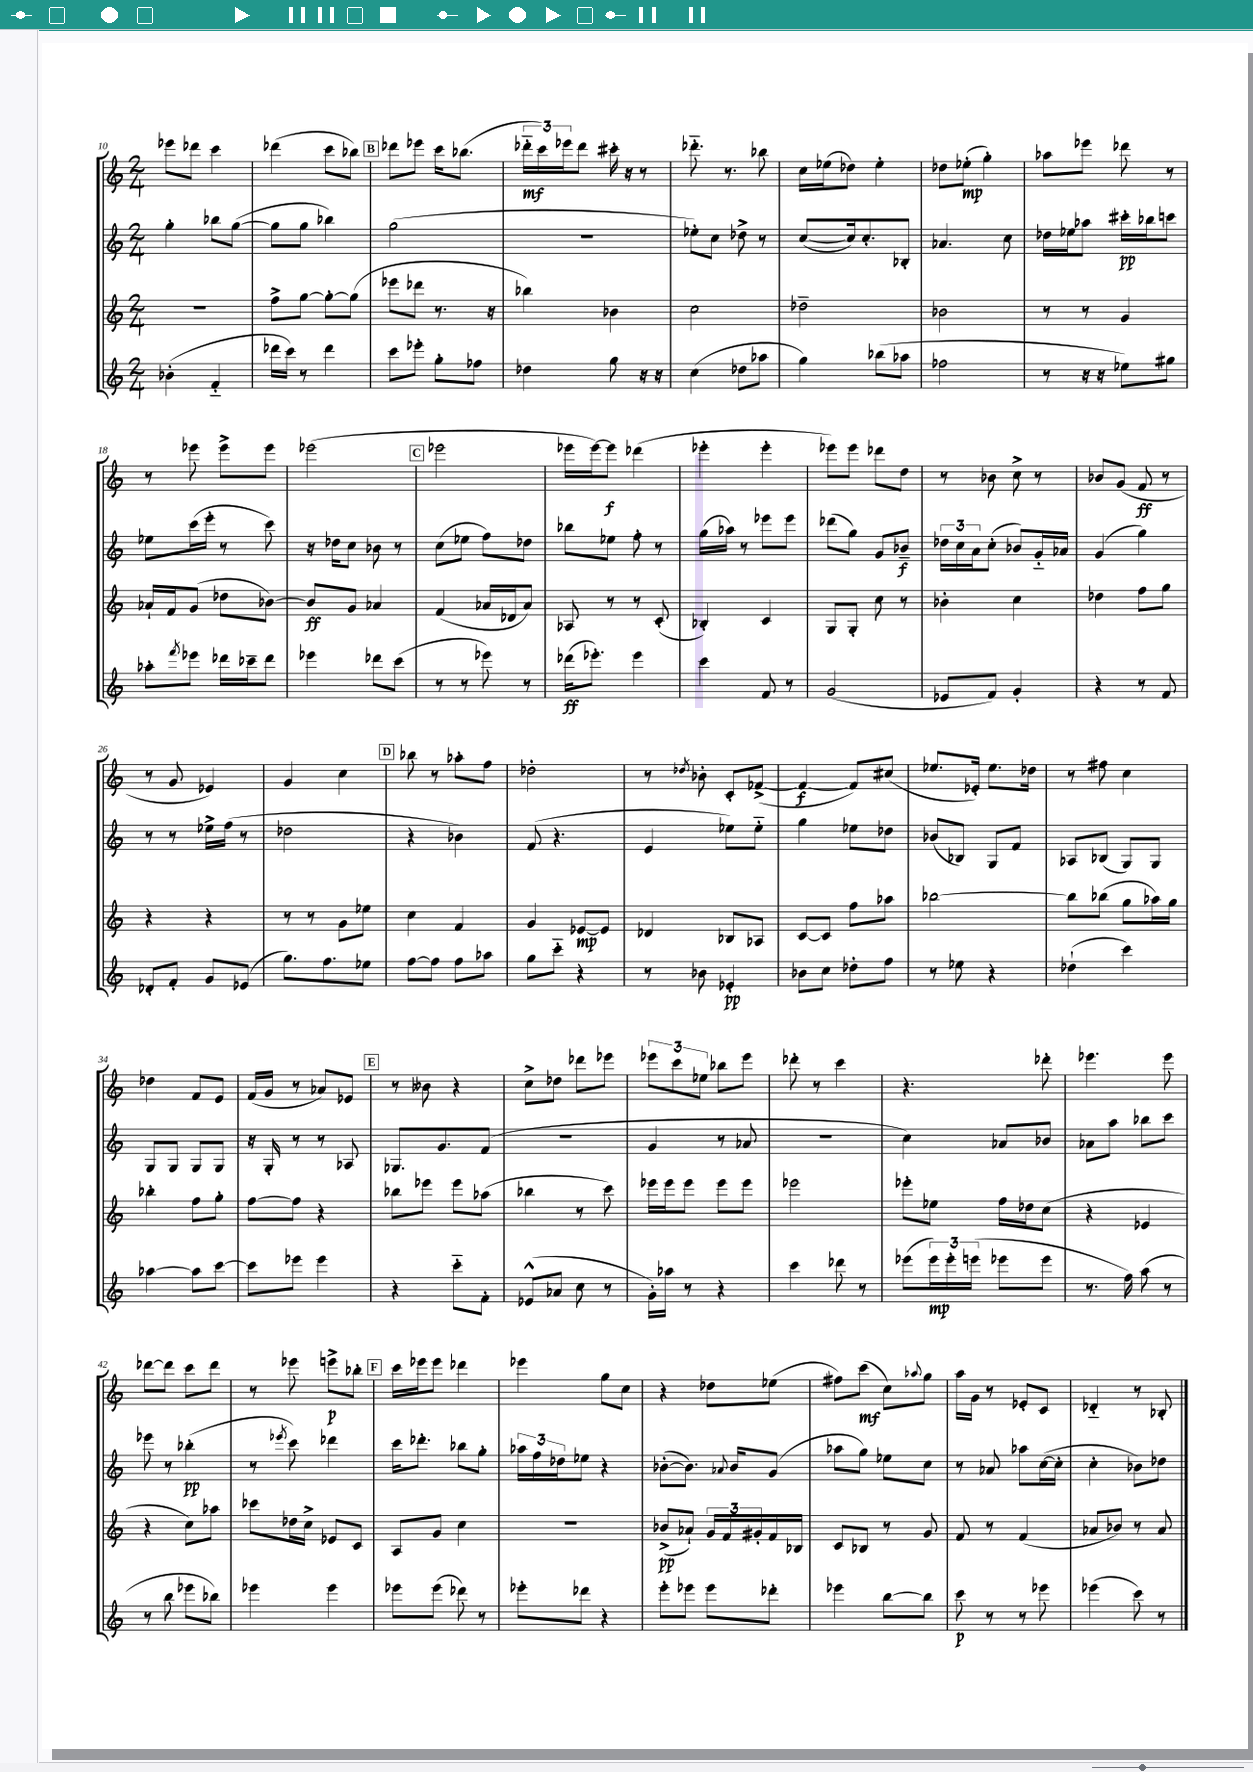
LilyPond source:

<<
\new StaffGroup <<
\new Staff = "s0" {
    \clef treble \key c \major \numericTimeSignature \time 2/4
    ees'''8 des'''8 c'''4 |
    des'''4( c'''8 bes''8) |
    \mark \markup { \box "B" } des'''8 ees'''8 c'''16 bes''8.( |
    \tuplet 3/2 { des'''16-_\mf c'''16) ees'''16 } des'''8 cis'''16-. r16 r8 |
    des'''8.-_ r8. bes''8 |
    c''16 ees''16( des''8) ees''4-. |
    des''8 ees''8-.\mp( g''4-.) |
    aes''8 ees'''8 des'''8 r8 |
    r8 ees'''8 ees'''8-> ees'''8 |
    ees'''2( |
    \mark \markup { \box "C" } ees'''2 |
    ees'''16 ees'''16~) ees'''8\f des'''4( |
    ees'''4-. ees'''4-. |
    ees'''8) ees'''8 des'''8 d''8 |
    r8 bes'8 c''8-> r8 |
    bes'8 g'8( f'8\ff r8 |
    r8 g'8 ees'4) |
    g'4 c''4 |
    \mark \markup { \box "D" } bes''8 r8 aes''8-. f''8 |
    des''2-. |
    r8 \acciaccatura { des''8 } bes'8-. c'8-. fes'8~->( |
    fes'4~\f fes'8) cis''8( |
    ees''8. ees'16-.) ees''8. des''16 |
    r8 fis''8 c''4 |
    des''4 f'8 e'8 |
    f'16( g'16 r8 aes'8) ees'8 |
    \mark \markup { \box "E" } r8 beses'8 r4 |
    c''8-> des''8 des'''8 ees'''8 |
    \tuplet 3/2 { ees'''8 c'''8 ees''8 } bes''8 ees'''8 |
    des'''8-. r8 c'''4 |
    r4. des'''8-. |
    ees'''4. ees'''8 |
    des'''8~ des'''8 c'''8 des'''8 |
    r8 ees'''8 e'''8->\p bes''8-. |
    \mark \markup { \box "F" } c'''16 ees'''16 ees'''8 des'''4 |
    ees'''4 g''8 c''8 |
    r4 des''8 ees''8( |
    fis''8) c'''8\mf( c''8) \appoggiatura { aes''8 } g''8 |
    a''16 g'16 r8 ees'8-. c'8 |
    des'4-_ r8 bes8-. \bar "|." |
}
\new Staff = "s1" {
    \clef treble \key c \major \numericTimeSignature \time 2/4
    g''4-. bes''8 g''8~( |
    g''8 g''8 bes''4) |
    \mark \markup { \box "B" } g''2( |
    R2 |
    ees''8-.) c''8 des''8-> r8 |
    c''8~( c''16) c''8.-. bes8-. |
    aes'4. c''8 |
    des''16 ees''16 aes''8 cis'''16-.\pp bes''16 c'''8 |
    ees''8 c'''16( e'''16-. r8 c'''8) |
    r16 des''16 c''8 bes'8 r8 |
    \mark \markup { \box "C" } c''8( ees''8 f''8) des''8 |
    bes''8 ees''8 f''8-. r8 |
    g''16( aes''16) r8 ees'''8 ees'''8 |
    des'''8( g''8) g'8 bes'8--\f |
    \tuplet 3/2 { des''16 c''16 a'16 } c''8-.( bes'8) g'16-_ aes'16 |
    g'4( g''4) |
    r8 r8 ees''16-> f''16( r8 |
    des''2 |
    \mark \markup { \box "D" } r4 bes'4) |
    f'8( r4. |
    e'4 ees''8) ees''8-_ |
    g''4 ees''8 des''8 |
    bes'8( bes8) g8 f'8 |
    aes8 bes8( g8) g8 |
    g8 g8 g8 g8 |
    r16 g16-. r8 r8 aes8 |
    \mark \markup { \box "E" } ges8. g'8. f'8( |
    r2 |
    g'4 r8 aes'8 |
    R2 |
    c''4) aes'8 bes'8 |
    aes'8 a''8 bes''8 c'''8 |
    ees'''8 r8 bes''4-.\pp( |
    r8 \acciaccatura { ees'''8 } c'''8) des'''4 |
    \mark \markup { \box "F" } c'''16 des'''8.-. bes''8 g''8-. |
    \tuplet 3/2 { aes''16 f''16 des''16 } ees''8 r4 |
    bes'8~-.( bes'8.) \appoggiatura { aes'8 } bes'16 g'8( |
    aes''8 g''8) ees''8 c''8 |
    r8 aes'8 aes''8 c''16~( c''16-. |
    c''4-. bes'8) des''8 \bar "|." |
}
\new Staff = "s2" {
    \clef treble \key c \major \numericTimeSignature \time 2/4
    r2 |
    f''8-> g''8~ g''8~-. g''8( |
    \mark \markup { \box "B" } ees'''8 des'''8 r8. r16 |
    bes''4) bes'4 |
    c''2 |
    des''2-- |
    bes'2 |
    r8 r8 g'4 |
    aes'16-! f'16 g'8( des''8 bes'8~) |
    bes'8\ff g'8 aes'4 |
    \mark \markup { \box "C" } f'4( aes'16 des'16 aes'8) |
    aes8 r8 r8 c'8-.( |
    bes4-.) c'4 |
    g8 g8-. c''8 r8 |
    bes'4-. c''4 |
    des''4 f''8 g''8 |
    r4 r4 |
    r8 r8 g'8 ees''8 |
    \mark \markup { \box "D" } c''4 f'4 |
    g'4 ees'8~\mp ees'8 |
    des'4 bes8 aes8 |
    c'8~ c'8 f''8 aes''8 |
    bes''2~ |
    bes''8 bes''8( g''8 aes''16) g''16 |
    bes''4-. f''8 g''8-. |
    f''8~ f''8 r4 |
    \mark \markup { \box "E" } bes''8 ees'''8 ees'''8 aes''8( |
    bes''4 r8 c'''8) |
    ees'''16 ees'''16 ees'''8 ees'''8 ees'''8 |
    ees'''2 |
    ees'''8-. ees''8 f''16 des''16 c''8( |
    r4 ees'4 |
    r4 c''8) aes''8 |
    ces'''8 des''16 c''16-> ees'8 c'8 |
    \mark \markup { \box "F" } a8 g'8 c''4 |
    R2 |
    bes'8->\pp( aes'8-!) \tuplet 3/2 { g'16 f'16 gis'16-. } f'16 bes16 |
    c'8 bes8 r8 g'8 |
    f'8 r8 f'4( |
    aes'8 bes'8) r8 aes'8 \bar "|." |
}
\new Staff = "s3" {
    \clef treble \key c \major \numericTimeSignature \time 2/4
    bes'4-.( f'4-_ |
    des'''16 c'''16) r8 des'''4 |
    \mark \markup { \box "B" } c'''8 ees'''8-. g''8-. fes''8 |
    des''4 g''8 r16 r16 |
    c''4( des''8 aes''8 |
    g''4) bes''8( aes''8 |
    fes''2 |
    r8 r16 r16 ees''8) gis''8 |
    aes''8-. \acciaccatura { f'''8 } ees'''8 des'''16 ces'''16-- des'''8 |
    ees'''4 des'''8 c'''8( |
    \mark \markup { \box "C" } r8 r8 ees'''8) r8 |
    des'''16\ff( ees'''8.-.) ees'''4 |
    c'''4 f'8 r8 |
    g'2( |
    ees'8 f'8) g'4-. |
    r4 r8 f'8 |
    des'8-. f'8-. g'8 ees'8( |
    g''8.) f''8. ees''8 |
    \mark \markup { \box "D" } f''8~ f''8 f''8 aes''8 |
    g''8 c'''8-_ r4 |
    r8 bes'8 ees'4-.\pp |
    bes'8 c''8 des''8-. f''8 |
    r8 ees''8 r4 |
    des''4-!( c'''4) |
    aes''4~ aes''8 c'''8~ |
    c'''8 ees'''8 ees'''4 |
    \mark \markup { \box "E" } r4 c'''8-_ f'8-. |
    ees'8-^( aes'8 c''8 r8 |
    g'16-.) aes''16 r8 r4 |
    c'''4 des'''8 r8 |
    ees'''8( \tuplet 3/2 { ees'''16\mp) ees'''16-. e'''16( } ees'''8 ees'''8 |
    r8. f''16) a''8( r8 |
    r8 b''8 ees'''8 bes''8) |
    ees'''4 ees'''4 |
    \mark \markup { \box "F" } ees'''8 ees'''8( des'''8) r8 |
    ees'''8-. des'''8 r4 |
    e'''8-. ees'''8 ees'''8 des'''8-. |
    ees'''4 b''8~ b''8 |
    c'''8\p r8 r8 ees'''8 |
    ees'''4( c'''8) r8 \bar "|." |
}
>>
>>
\layout { \context { \Score currentBarNumber = #10 } }
